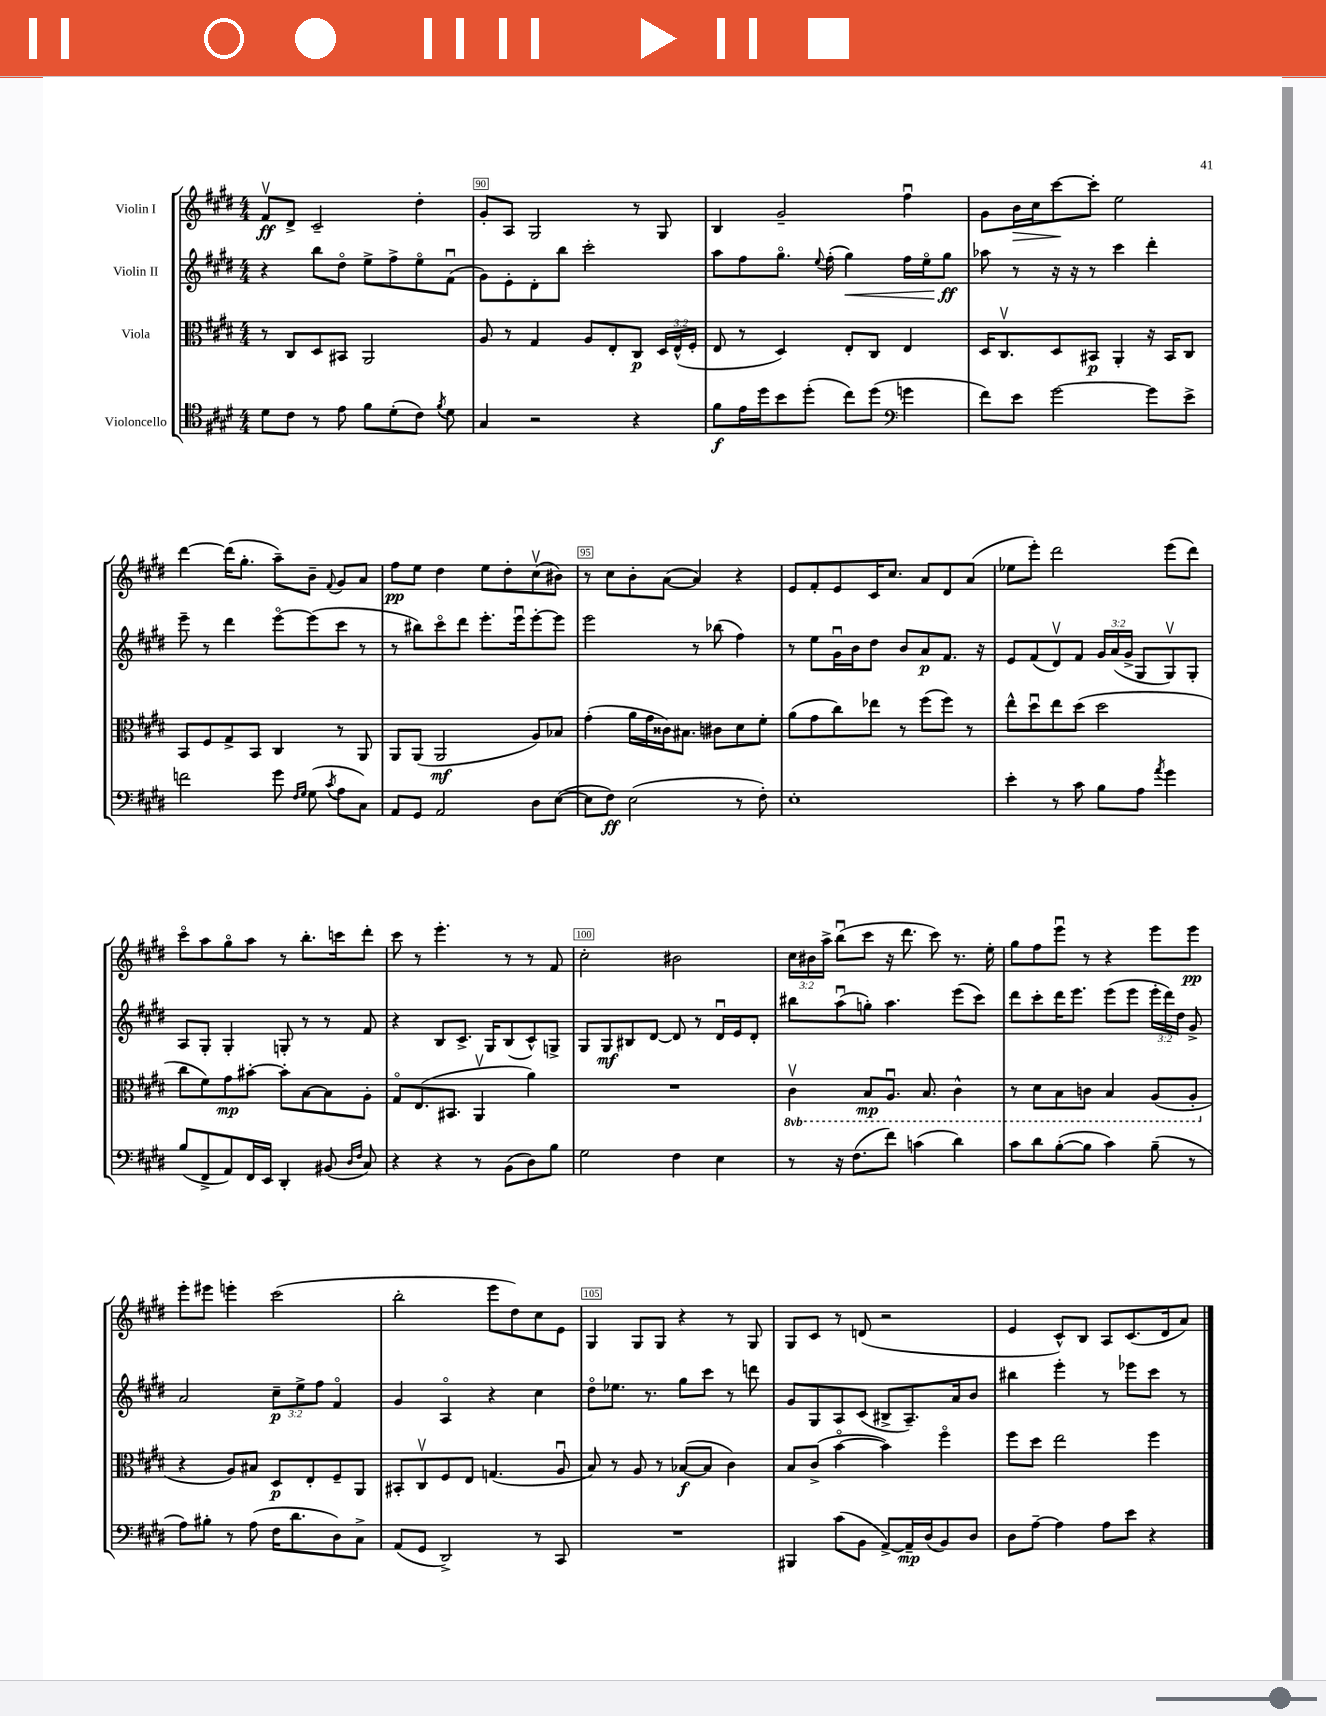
<<
\new StaffGroup <<
\new Staff = "s0" \with { instrumentName = "Violin I" } {
    \clef treble \key e \major \numericTimeSignature \time 4/4 \override Staff.TupletNumber.text = #tuplet-number::calc-fraction-text
    \autoBeamOff fis'8[\upbow\ff dis'8]-> cis'2-- dis''4-. |
    gis'8[-. a8] gis2 r8 gis8 |
    b4 gis'2-- fis''4\downbow |
    gis'8[ b'16\> cis''16 cis'''8~\! cis'''8]-. e''2 |
    dis'''4~ dis'''16[( gis''8.]-. a''8[--) b'8]-- \appoggiatura { fis'8 } gis'8[ a'8] |
    fis''8[\pp e''8] dis''4 e''8[ dis''8-. cis''8\upbow( bis'8]) |
    r8 cis''8[ b'8-. a'8]~( a'4) r4 |
    e'8[ fis'8-. e'8 cis'16 cis''8.] a'8[ dis'8 a'8]( |
    ees''8[ e'''8]-.) dis'''2 e'''8[( dis'''8]) |
    cis'''8[\flageolet a''8 gis''8\flageolet a''8] r8 b''8.[-. c'''16 dis'''8]-. |
    cis'''8 r8 e'''4.-. r8 r8 fis'8 |
    cis''2-. bis'2 |
    \tuplet 3/2 { cis''16[ bis'16 a''16]-> } b''8[\downbow( cis'''8] r16 dis'''8. cis'''8) r8. e''16-. |
    gis''8[ fis''8 e'''8]\downbow r8 r4 e'''8[ e'''8]\pp |
    e'''8[-. eis'''8] e'''4-. cis'''2( |
    b''2-. e'''8[ dis''8) cis''8 e'8] |
    gis4 gis8[ gis8] r4 r8 gis8 |
    gis8[ cis'8] r8 d'8( r2 |
    e'4 cis'8[-^) b8] a8[ cis'8.( dis'16 a'8]) \bar "|." |
}
\new Staff = "s1" \with { instrumentName = "Violin II" } {
    \clef treble \key e \major \numericTimeSignature \time 4/4 \override Staff.TupletNumber.text = #tuplet-number::calc-fraction-text
    \autoBeamOff r4 b''8[ dis''8]\flageolet e''8[-> fis''8-> e''8\flageolet fis'8]\downbow( |
    gis'8[) e'8-. dis'8-. b''8] cis'''2-. |
    a''8[ fis''8 gis''8.]\flageolet \appoggiatura { e''8 } fis''16-.( gis''4\<) fis''16[ e''16\flageolet gis''8]\ff\! |
    aes''8 r8 r16 r16 r8 cis'''4 dis'''4-. |
    e'''8-- r8 dis'''4 e'''8[~\flageolet e'''8( cis'''8] r8 |
    r8 bis''8[) cis'''8\flageolet dis'''8] e'''8.[-. e'''16\downbow e'''8~-. e'''8] |
    e'''2 r8 bes''8( fis''4) |
    r8 e''8[ gis'16\downbow b'16 dis''8] b'8[ a'8\p fis'8.] r16 |
    e'8[ fis'8( dis'8\upbow) fis'8] \tuplet 3/2 { gis'16[ a'16( gis'16]-> } gis8[ gis8\upbow) gis8]-. |
    a8[ gis8]-. gis4-. g8-. r8 r8 fis'8 |
    r4 b8[ cis'8.]-> gis16[ b8( cis'8-^) g8]-> |
    gis8[ gis8\mf bis8 dis'8]~ dis'8 r8 dis'16[\downbow e'16 dis'8]-. |
    bis''8[ a''8\downbow( g''8]-.) a''4. e'''8[( cis'''8]) |
    dis'''8[ cis'''8-. dis'''16 e'''8.] e'''8[( e'''8] \tuplet 3/2 { e'''16[-. dis'''16) dis''16] } gis'8-> |
    a'2 \tuplet 3/2 { cis''8[--\p e''8-> fis''8] } fis'4\flageolet |
    gis'4 a4\flageolet r4 cis''4 |
    dis''8[\flageolet ees''8.] r8. gis''8[ cis'''8] r8 d'''8 |
    gis'8[ gis8 a8 cis'8]( bis8[-> a8.--) a'16 b'8] |
    bis''4 e'''4-. r8 ees'''8[ cis'''8] r8 \bar "|." |
}
\new Staff = "s2" \with { instrumentName = "Viola" } {
    \clef alto \key e \major \numericTimeSignature \time 4/4 \override Staff.TupletNumber.text = #tuplet-number::calc-fraction-text \set Staff.ottavationMarkups = #ottavation-simple-ordinals
    \autoBeamOff r8 cis8[ dis8 bis,8] a,2 |
    a8 r8 gis4 a8[ e8-. cis8]\p \tuplet 3/2 { dis16[ e16-^( fis16]-. } |
    e8 r8 dis4) e8[-. cis8] e4 |
    dis16[ cis8.\upbow dis8 bis,8]\p a,4-. r16 bis,16[ cis8] |
    b,8[ fis8 gis8-> b,8] cis4 r8 a,8 |
    a,8[ a,8]( a,2\mf a8[) bes8] |
    gis'4-.( a'16[ gis'16 cisis'16) bis8.] cis'8[ dis'8 fis'8]-. |
    a'8[( gis'8 cis''8) ees''8] r8 fis''8[( fis''8]) r8 |
    e''8[-^ dis''8\downbow e''8 dis''8]( dis''2 |
    cis''8[ fis'8) gis'8\mp bis'8]~-. bis'8[-. b8~ b8 a8]-. |
    gis8[\flageolet e8.( bis,8.] a,4\upbow a'4) |
    R1 |
    \ottava #-1 cis4\upbow b,8[\mp a,8.]\downbow b,8. cis4-^ |
    r8 dis8[ b,8 c8] b,4 a,8[( a,8]-. \ottava #0 |
    r4 a8[) bis8] dis8[\p e8-. fis8-- a,8] |
    bis,8[-. cis8\upbow fis8 e8] g4.( a8\downbow |
    b8) r8 a8 r8 bes8[~\f( bes8] cis'4) |
    b8[ cis'8]->( b'4~\flageolet b'4) fis''4\flageolet |
    fis''8[ dis''8] e''2 fis''4 \bar "|." |
}
\new Staff = "s3" \with { instrumentName = "Violoncello" } {
    \clef tenor \key e \major \numericTimeSignature \time 4/4
    \autoBeamOff dis'8[ cis'8] r8 e'8 fis'8[ dis'8-.( cis'8]) \acciaccatura { fis'8 } dis'8 |
    gis4 r2 r4 |
    fis'8[\f e'16 dis''16 b'8 dis''8]-.( cis''8[) dis''8]( \clef bass g'4 |
    fis'8[) e'8] gis'2~ gis'8[ e'8]-> |
    f'2 gis'8 \grace { fis16[ gis16] } gis8( \acciaccatura { cis'8 } a8[ cis8]) |
    a,8[ gis,8] a,2 dis8[ e8]~( |
    e8[ fis8]\ff) e2( r8 fis8-.) |
    e1-. |
    e'4-. r8 cis'8 b8[ a8] \acciaccatura { a'8 } gis'4 |
    b8[( fis,8-> a,8) fis,16 e,16] dis,4-. bis,8( \grace { dis16[ fis16] } cis8) |
    r4 r4 r8 b,8[( dis8) b8] |
    gis2 fis4 e4 |
    r8 r16 fis8.[( fis'8]) c'4( dis'4) |
    cis'8[ dis'8 b8~-.( b8] cis'4) b8--( r8 |
    a8[) bis8]-. r8 a8( fis16[ dis'8. dis8) cis8]-> |
    a,8[( gis,8] dis,2->) r8 cis,8 |
    R1 |
    bis,,4 cis'8[( b,8] a,8[~->) a,16--\mp dis16( b,8) dis8] |
    dis8[ a8]~-- a4 a8[ e'8] r4 \bar "|." |
}
>>
>>
\layout { \context { \Score currentBarNumber = #89 \override BarNumber.break-visibility = ##(#f #t #t) barNumberVisibility = #(every-nth-bar-number-visible 5) \override BarNumber.stencil = #(make-stencil-boxer 0.1 0.3 ly:text-interface::print) } }
